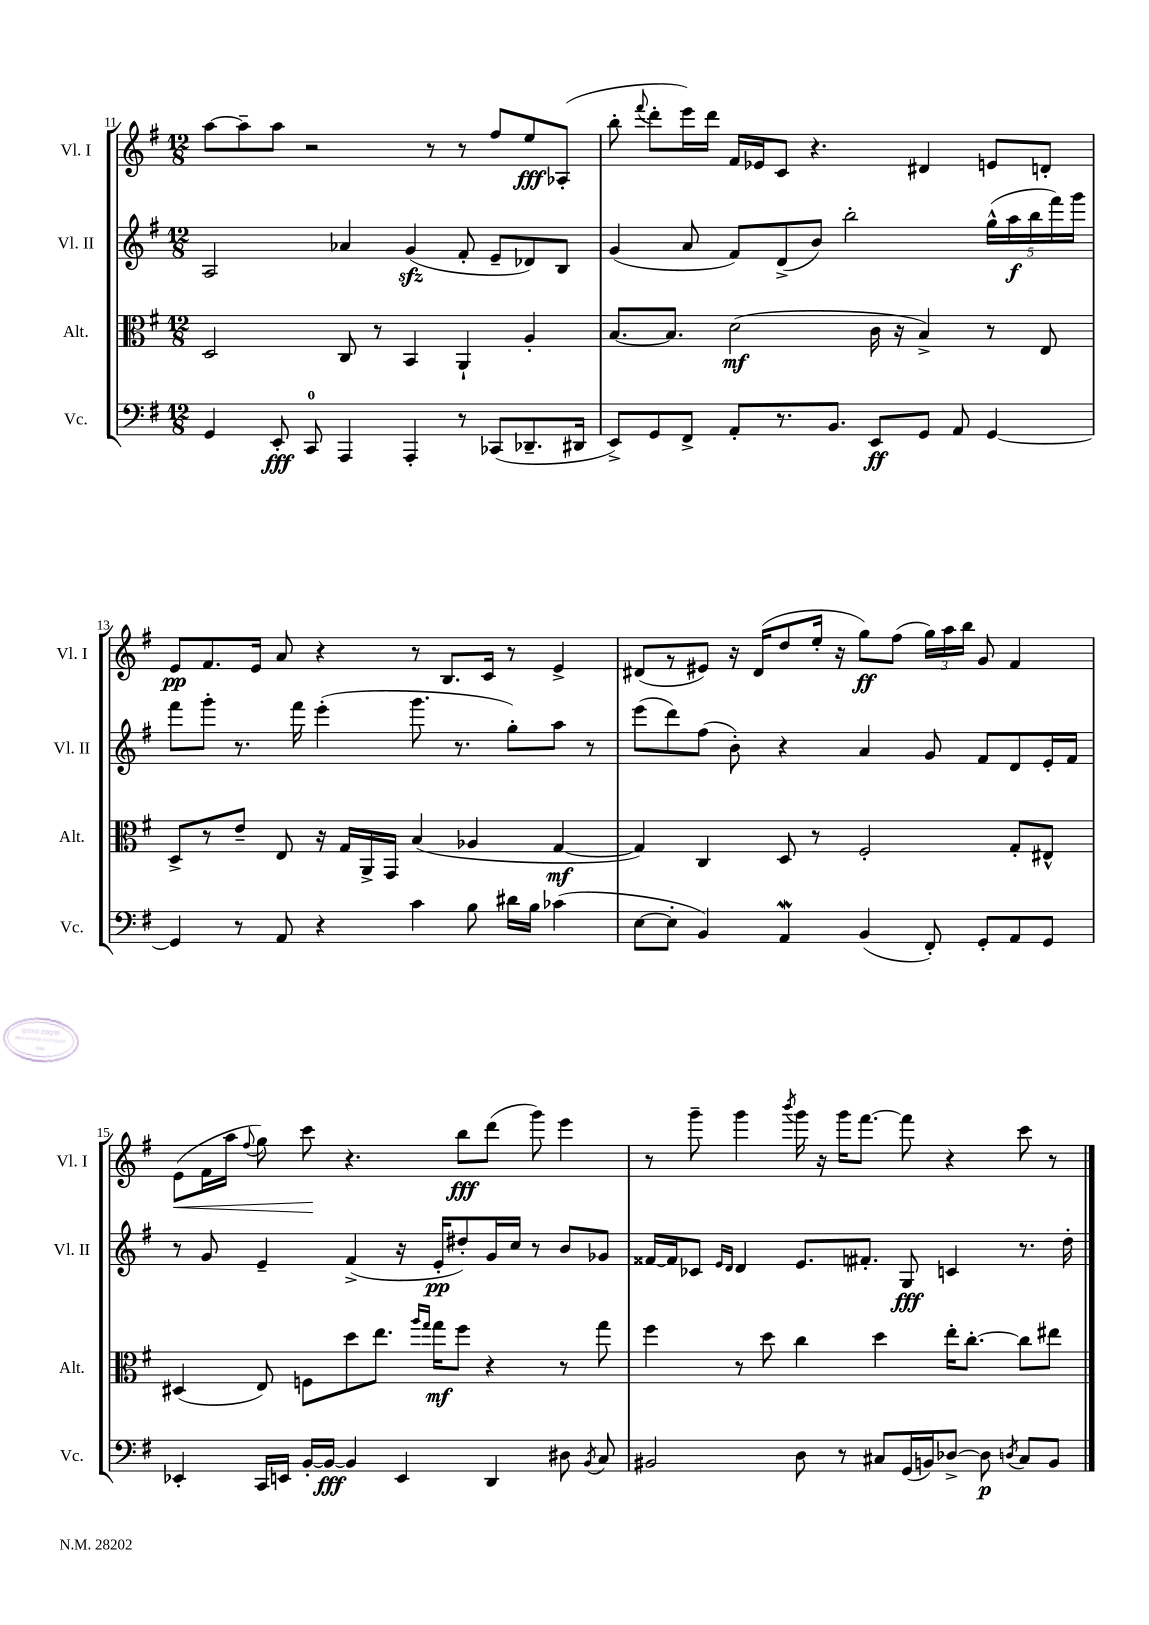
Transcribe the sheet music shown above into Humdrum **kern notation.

**kern	**kern	**kern	**kern
*staff4	*staff3	*staff2	*staff1
*clefF4	*clefC3	*clefG2	*clefG2
*k[f#]	*k[f#]	*k[f#]	*k[f#]
*M12/8	*M12/8	*M12/8	*M12/8
4GG	2D	2A	[8aa
.	.	.	8aa~]
8EE'	.	.	8aa
8CC	.	.	2r
4AAA	8C	4a-	.
.	8r	.	.
4AAA'	4BB	(4g	.
.	.	.	8r
8r	4AA`	8f#'	8r
(8CC-	.	8e~	8ff#
8.DD-~	4A'	8d-)	8ee
.	.	8B	(8A-'
16DD#	.	.	.
=	=	=	=
8EE^)	[8.B	(4g	8bb'
.	.	.	8qqfff#
8GG	.	.	8ddd'
.	8.B]	.	.
8FF#^	.	8a	16eee)
.	.	.	16ddd
8AA'	(2d	8f#)	16f#
.	.	.	16e-
8.r	.	(8d^	8c
.	.	8b)	4.r
8.BB	.	.	.
.	.	2bb'	.
8EE	16c	.	.
.	16r	.	.
8GG	4B^)	.	4d#
8AA	.	.	.
[4GG	8r	(20gg^^	8e
.	.	20aa	.
.	.	20bb	.
.	8E	.	8d'
.	.	20fff#)	.
.	.	20ggg	.
=	=	=	=
4GG]	8D^	8fff#	8e
.	8r	8ggg'	8.f#
8r	8e~	8.r	.
.	.	.	16e
8AA	8E	.	8a
.	.	16fff#	.
4r	16r	(4eee'	4r
.	16G	.	.
.	16AA^	.	.
.	16GG	.	.
4c	(4B	8.ggg	8r
.	.	.	8.B
.	.	8.r	.
8B	4A-	.	.
.	.	.	16c
16d#	.	8gg')	8r
16B	.	.	.
(4c-	[4G	8aa	4e^
.	.	8r	.
=	=	=	=
[8E	4G])	(8eee	(8d#
8E']	.	8ddd)	8r
4BB)	4C	(8ff#	8e#)
.	.	8b')	16r
.	.	.	(16d#
4AA	8D	4r	8dd
.	8r	.	16ee'
.	.	.	16r
(4BB	2F#'	4a	8gg)
.	.	.	(8ff#
8FF#')	.	8g	24gg)
.	.	.	24aa
.	.	.	24bb
8GG'	.	8f#	8g
8AA	8G'	8d	4f#
8GG	8E#^^	16e'	.
.	.	16f#	.
=	=	=	=
4EE-'	(4D#	8r	(8e
.	.	8g	16f#
.	.	.	16aa
.	.	.	8qqff#
16CC	8E)	4e~	8gg)
16EE	.	.	.
[16BB'	8F	.	8ccc
16BB_	.	.	.
4BB]	8dd	(4f#^	4.r
.	8.ee	.	.
4EE	.	16r	.
.	16qqaa	.	.
.	16qqgg	.	.
.	16gg	16e'	.
.	8ff#	8dd#')	8bb
4DD	4r	16g	(8ddd
.	.	16cc	.
.	.	8r	8ggg)
8D#	8r	8b	4eee
8qBB	.	.	.
8C	8gg	8g-	.
=	=	=	=
2BB#	4ff#	[16f##	8r
.	.	16f##]	.
.	.	8c-	8ggg~
.	.	16qqe	.
.	.	16qqd	.
.	8r	4d	4ggg
.	8dd	.	.
.	.	.	8qbbb
8D	4cc	8.e	16ggg
.	.	.	16r
8r	.	.	16ggg
.	.	8.f#'	[8.fff#
8C#	4dd	.	.
(16GG	.	8G	8fff#]
16BB)	.	.	.
[8D-^	16ee'	4c	4r
.	[8.cc'	.	.
8D-]	.	.	.
8qD	.	.	.
8C#	8cc]	8.r	8ccc
8BB	8ee#	.	8r
.	.	16dd'	.
==	==	==	==
*-	*-	*-	*-
